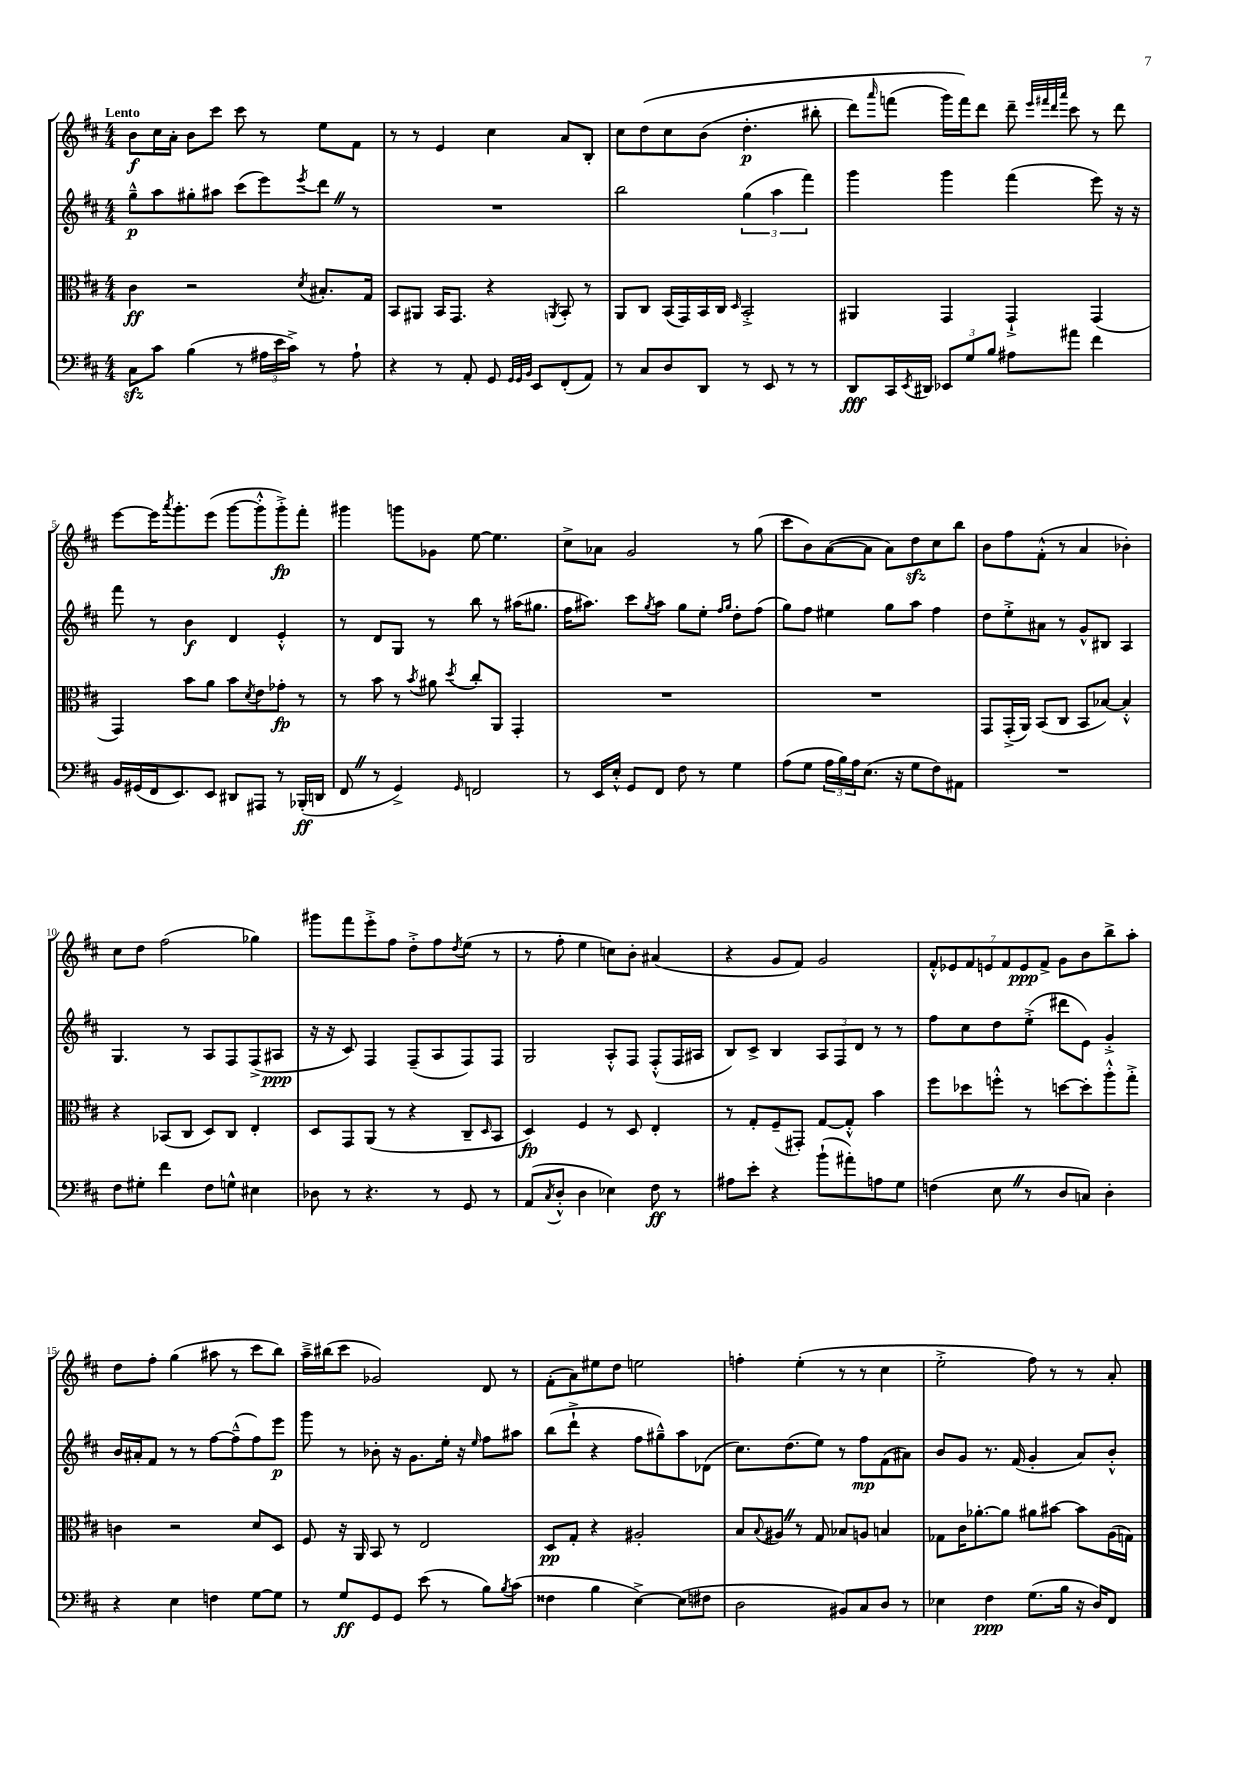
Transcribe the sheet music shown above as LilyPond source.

<<
\new StaffGroup <<
\new Staff = "s0" {
    \clef treble \key d \major \numericTimeSignature \time 4/4 \tempo "Lento"
    b'8\f cis''16 a'16-. b'8 cis'''8 cis'''8 r8 e''8 fis'8 |
    r8 r8 e'4 cis''4 a'8 b8-. |
    cis''8 d''8\( cis''8 b'8( d''4.-.\p bis''8-. |
    d'''8) \grace { a'''16 } f'''8( g'''16) f'''16\) d'''8 d'''8-- \grace { e'''32 fis'''32 d'''32 a'''32 } cis'''8 r8 d'''8 |
    e'''8~ e'''16 \acciaccatura { a'''8 } g'''8.-. e'''8( g'''8~ g'''8-.-^ g'''8-.->\fp) fis'''8-. |
    gis'''4 g'''8 ges'8 e''8~ e''4. |
    cis''8-> aes'8 g'2 r8 g''8( |
    cis'''8 b'8) a'8~( a'8 a'8) d''8\sfz cis''8 b''8 |
    b'8 fis''8 fis'8-.-^( r8 a'4 bes'4-.) |
    cis''8 d''8 fis''2( ges''4) |
    gis'''8 fis'''8 e'''8-.-> fis''8 d''8-.-> fis''8 \acciaccatura { d''8 } e''8( r8 |
    r8 fis''8-. e''4 c''8) b'8-. ais'4( |
    r4 g'8 fis'8) g'2 |
    \tuplet 7/4 { fis'8-.-^ ees'8 fis'8 e'8 fis'8 e'8\ppp fis'8-> } g'8 b'8 b''8-> a''8-. |
    d''8 fis''8-. g''4( ais''8 r8 cis'''8 b''8) |
    a''16---> bis''16( cis'''8 ges'2) d'8 r8 |
    fis'8-.( a'8) eis''8 d''8 e''2 |
    f''4-. e''4-.( r8 r8 cis''4 |
    e''2-.-> fis''8) r8 r8 a'8-. \bar "|." |
}
\new Staff = "s1" {
    \clef treble \key d \major \numericTimeSignature \time 4/4
    g''8---^\p a''8 gis''8-. ais''8 cis'''8( e'''8) \acciaccatura { e'''8 } d'''8 \once \override BreathingSign.text = \markup { \musicglyph "scripts.caesura.straight" } \breathe r8 |
    R1 |
    b''2 \tuplet 3/2 { g''4( a''4 fis'''4) } |
    g'''4 g'''4 fis'''4( e'''8) r16 r16 |
    fis'''8 r8 b'4\f d'4 e'4-.-^ |
    r8 d'8 g8 r8 b''8 r8 ais''16( gis''8. |
    fis''16 ais''8.) cis'''8 \acciaccatura { g''8 } ais''8 g''8 e''8-. \grace { fis''16 g''16 } d''8-. fis''8( |
    g''8) fis''8 eis''4 g''8 a''8 fis''4 |
    d''8 e''8-.-> ais'8 r8 g'8-^ bis8 a4 |
    g4. r8 a8 fis8 fis8->( ais8\ppp |
    r16 r16 cis'8) fis4 fis8--( a8 fis8) fis8 |
    g2 a8-.-^ fis8 fis8-.-^( fis16 ais16 |
    b8) cis'8-> b4 \tuplet 3/2 { a8 fis8 d'8 } r8 r8 |
    fis''8 cis''8 d''8 e''8-.->( dis'''8 e'8) g'4-.-> |
    b'16 ais'16-. fis'8 r8 r8 fis''8~ fis''8---^( fis''8) e'''8\p |
    g'''8 r8 bes'8-. r16 g'8. e''16-. r16 \grace { e''16 } fis''8 ais''8 |
    b''8( d'''8-!-> r4 fis''8 gis''8---^) a''8 des'8( |
    cis''8.) d''8.( e''8) r8 fis''8\mp fis'8( ais'8) |
    b'8 g'8 r8. fis'16( g'4-. a'8) b'8-.-^ \bar "|." |
}
\new Staff = "s2" {
    \clef alto \key d \major \numericTimeSignature \time 4/4
    cis'4\ff r2 \acciaccatura { d'8 } bis8.-. g16 |
    b,8 ais,8 b,16 g,8. r4 \acciaccatura { a,8 } b,8-. r8 |
    a,8 cis8 b,16( g,16) b,16 cis16 \grace { d16 } b,2-.-> |
    ais,4 g,4 g,4-!-> g,4( |
    g,4) b'8 a'8 b'8 \acciaccatura { d'8 } e'8 ges'8-.\fp r8 |
    r8 b'8 r8 \acciaccatura { b'8 } ais'8 \acciaccatura { d''8 } cis''8-. a,8 g,4-. |
    R1 |
    R1 |
    g,8 g,16-.->( a,16) b,8( cis8 b,8 bes8~) bes4-.-^ |
    r4 bes,8( cis8 d8) cis8 e4-. |
    d8 g,8 a,8( r8 r4 cis8-- \grace { d16 } b,8 |
    d4\fp) fis4 r8 d8 e4-. |
    r8 g8-. fis8--( gis,8-.) g8~ g8-.-^ b'4 |
    fis''8 des''8 f''8-.-^ r8 d''8~ d''8-. a''8-.-^ g''8-.-> |
    c'4 r2 d'8 d8 |
    fis8 r16 a,16 b,8 r8 e2 |
    d8\pp g8-. r4 ais2-. |
    b8 \appoggiatura { b8 } ais8 \once \override BreathingSign.text = \markup { \musicglyph "scripts.caesura.straight" } \breathe r8 g8 bes8 a8 b4 |
    ges8 cis'16 aes'8.~-. aes'8 ais'8 bis'8~ bis'8 a16( g16) \bar "|." |
}
\new Staff = "s3" {
    \clef bass \key d \major \numericTimeSignature \time 4/4
    cis8\sfz cis'8 b4( r8 \tuplet 3/2 { ais16 e'16 cis'16->) } r8 ais8-! |
    r4 r8 a,8-. g,8 \grace { g,32 g,32 b,32 } e,8 fis,8-.( a,8) |
    r8 cis8 d8 d,8 r8 e,8 r8 r8 |
    d,8\fff cis,16 \acciaccatura { e,8 } dis,16 \tuplet 3/2 { ees,8 g8 b8 } ais8 ais'8 fis'4 |
    b,16 gis,16( fis,16 e,8.) e,8 dis,8 ais,,8 r8 bes,,16-.\ff( d,16 |
    fis,8 \once \override BreathingSign.text = \markup { \musicglyph "scripts.caesura.straight" } \breathe r8 g,4->) \grace { g,16 } f,2 |
    r8 e,16 e16-.-^ g,8 fis,8 fis8 r8 g4 |
    a8( g8 \tuplet 3/2 { a16 b16) a16 } e8.( r16 g8 fis8) ais,8 |
    R1 |
    fis8 gis8-. fis'4 fis8 g8-^ eis4 |
    des8 r8 r4. r8 g,8 r8 |
    a,8( \acciaccatura { cis8 } d8-.-^ d4 ees4) fis8\ff r8 |
    ais8 e'8-. r4 b'8-!( ais'8-.) a8 g8 |
    f4( e8 \once \override BreathingSign.text = \markup { \musicglyph "scripts.caesura.straight" } \breathe r8 d8 c8) d4-. |
    r4 e4 f4 g8~ g8 |
    r8 g8\ff g,8 g,8 e'8( r8 b8) \acciaccatura { b8 } cis'8( |
    fisis4 b4 e4~->) e8( fis8 |
    d2 bis,8) cis8 d8 r8 |
    ees4 fis4\ppp g8.( b16 r16 d16) fis,8 \bar "|." |
}
>>
>>
